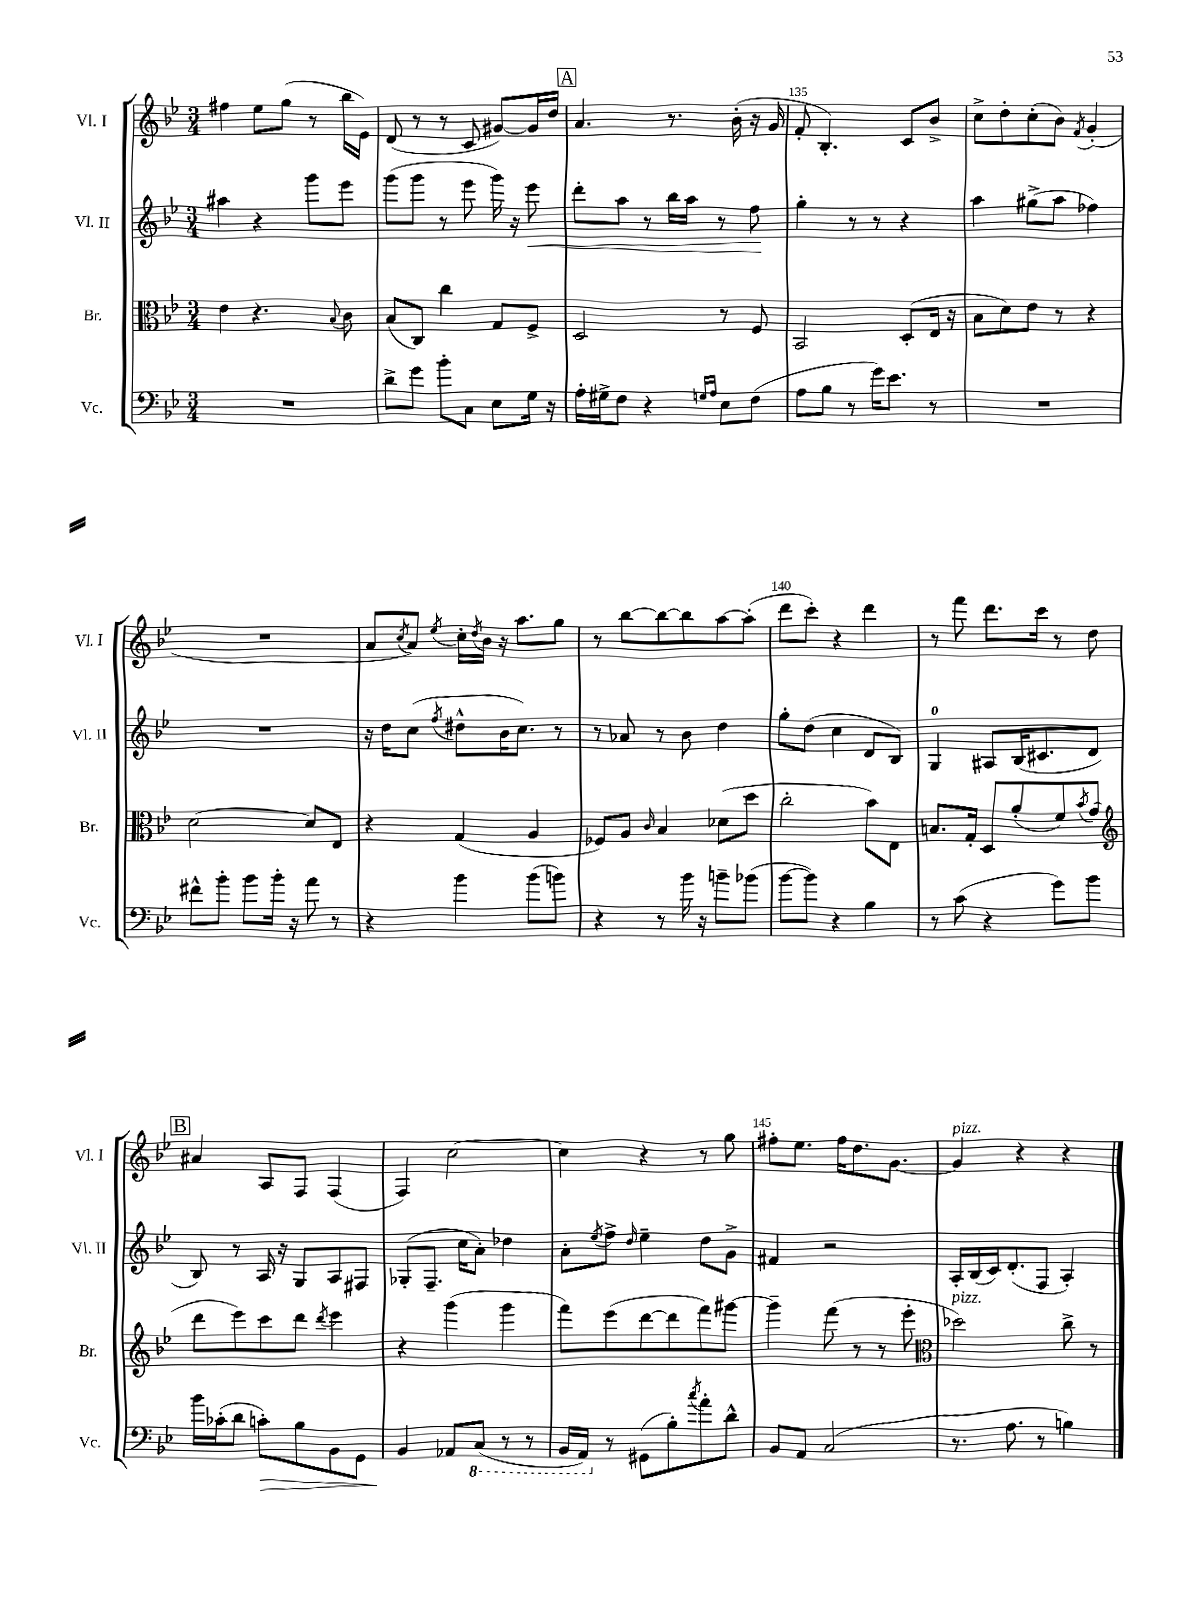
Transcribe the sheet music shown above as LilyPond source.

<<
\new StaffGroup <<
\new Staff = "s0" \with { instrumentName = "Vl. I" shortInstrumentName = "Vl. I" } {
    \clef treble \key bes \major \numericTimeSignature \time 3/4
    fis''4 ees''8 g''8( r8 bes''16 ees'16) |
    d'8( r8 r8 c'8 gis'8~) gis'16 d''16 |
    \mark \markup { \box "A" } a'4. r8. bes'16-.( r16 g'16 |
    f'8-. bes4.-.) c'8 bes'8-> |
    c''8-> d''8-. c''8-.( bes'8) \acciaccatura { f'8 } g'4-.( |
    R2. |
    a'8 \acciaccatura { c''8 } a'8) \acciaccatura { ees''8 } c''16-. \acciaccatura { d''8 } bes'16 r16 a''8. g''8 |
    r8 bes''8~ bes''8~ bes''8 a''8~ a''8-.( |
    d'''8 c'''8-.) r4 d'''4 |
    r8 f'''8 d'''8. c'''16 r8 d''8 |
    \mark \markup { \box "B" } ais'4 a8 f8 f4( |
    f4) c''2~ |
    c''4 r4 r8 g''8 |
    fis''8-. ees''8. fis''16 d''8. g'8.~ |
    g'4^\markup { \italic "pizz." } r4 r4 \bar "|." |
}
\new Staff = "s1" \with { instrumentName = "Vl. II" shortInstrumentName = "Vl. II" } {
    \clef treble \key bes \major \numericTimeSignature \time 3/4
    ais''4 r4 g'''8 ees'''8 |
    g'''8( g'''8 r8 ees'''8 g'''16) r16 ees'''8\< |
    \mark \markup { \box "A" } d'''8-. a''8 r8 bes''16 a''16 r8 f''8\! |
    g''4-. r8 r8 r4 |
    a''4 gis''8->( a''8 fes''4) |
    R2. |
    r16 d''16 c''8( \acciaccatura { f''8 } dis''8-^ bes'16 c''8.) r8 |
    r8 aes'8 r8 bes'8 d''4 |
    g''8-. d''8( c''4 d'8 bes8) |
    g4-0 ais8 bes16( cis'8. d'8 |
    \mark \markup { \box "B" } bes8) r8 a16 r16 g8 a8 fis8 |
    ges8-.( f8.-- c''16 a'8-.) des''4 |
    a'8-. \acciaccatura { ees''8 } f''8-> \grace { d''16 } ees''4-- d''8 g'8-> |
    fis'4 r2 |
    a16-. bes16( c'16) d'8.-.( f8 a4-.) \bar "|." |
}
\new Staff = "s2" \with { instrumentName = "Br." shortInstrumentName = "Br." } {
    \clef alto \key bes \major \numericTimeSignature \time 3/4
    ees'4 r4. \appoggiatura { bes8 } c'8 |
    bes8( c8) c''4 g8 f8-> |
    \mark \markup { \box "A" } d2 r8 f8 |
    bes,2 d8-.( ees16 r16 |
    bes8 d'8) ees'8 r8 r4 |
    d'2~ d'8 ees8 |
    r4 g4( a4 |
    fes8) a8 \grace { c'16 } bes4 des'8( d''8 |
    c''2-. bes'8) ees8 |
    b8. g16-. d8 a'8-.( f'8) \acciaccatura { bes'8 } g'8( |
    \mark \markup { \box "B" } \clef treble d'''8 ees'''8) c'''8 d'''8 \acciaccatura { d'''8 } ees'''4 |
    r4 g'''4( g'''4 |
    f'''8) ees'''8( d'''8~ d'''8 f'''8) gis'''8~ |
    gis'''4-- f'''8( r8 r8 ees'''8-. |
    \clef alto des''2^\markup { \italic "pizz." }) c''8-> r8 \bar "|." |
}
\new Staff = "s3" \with { instrumentName = "Vc." shortInstrumentName = "Vc." } {
    \clef bass \key bes \major \numericTimeSignature \time 3/4
    R2. |
    d'8-> g'8 bes'8-. c8 ees8 g16 r16 |
    \mark \markup { \box "A" } a16-. gis16-> f8 r4 \grace { g16 a16 } ees8 f8( |
    a8 bes8 r8 g'16) ees'8. r8 |
    R2. |
    fis'8-^ bes'8-. bes'8 bes'16-. r16 a'8 r8 |
    r4 bes'4 bes'8( b'8) |
    r4 r8 bes'16 r16 b'8-- bes'8( |
    bes'8~ bes'8) r4 bes4 |
    r8 c'8( r4 g'8) bes'8 |
    \mark \markup { \box "B" } bes'16 ces'16-.( d'8 c'8-.\>) bes8 bes,8 g,8 |
    bes,4\! aes,8 \ottava #-1 c,8( r8 r8 |
    bes,,16 a,,16) \ottava #0 r8 gis,8( bes8-.) \acciaccatura { c''8 } a'8-. d'8-^ |
    bes,8 a,8 c2( |
    r8. a8. r8 b4) \bar "|." |
}
>>
>>
\layout { \context { \Score currentBarNumber = #132 \override BarNumber.break-visibility = ##(#f #t #t) barNumberVisibility = #(every-nth-bar-number-visible 5) } }
